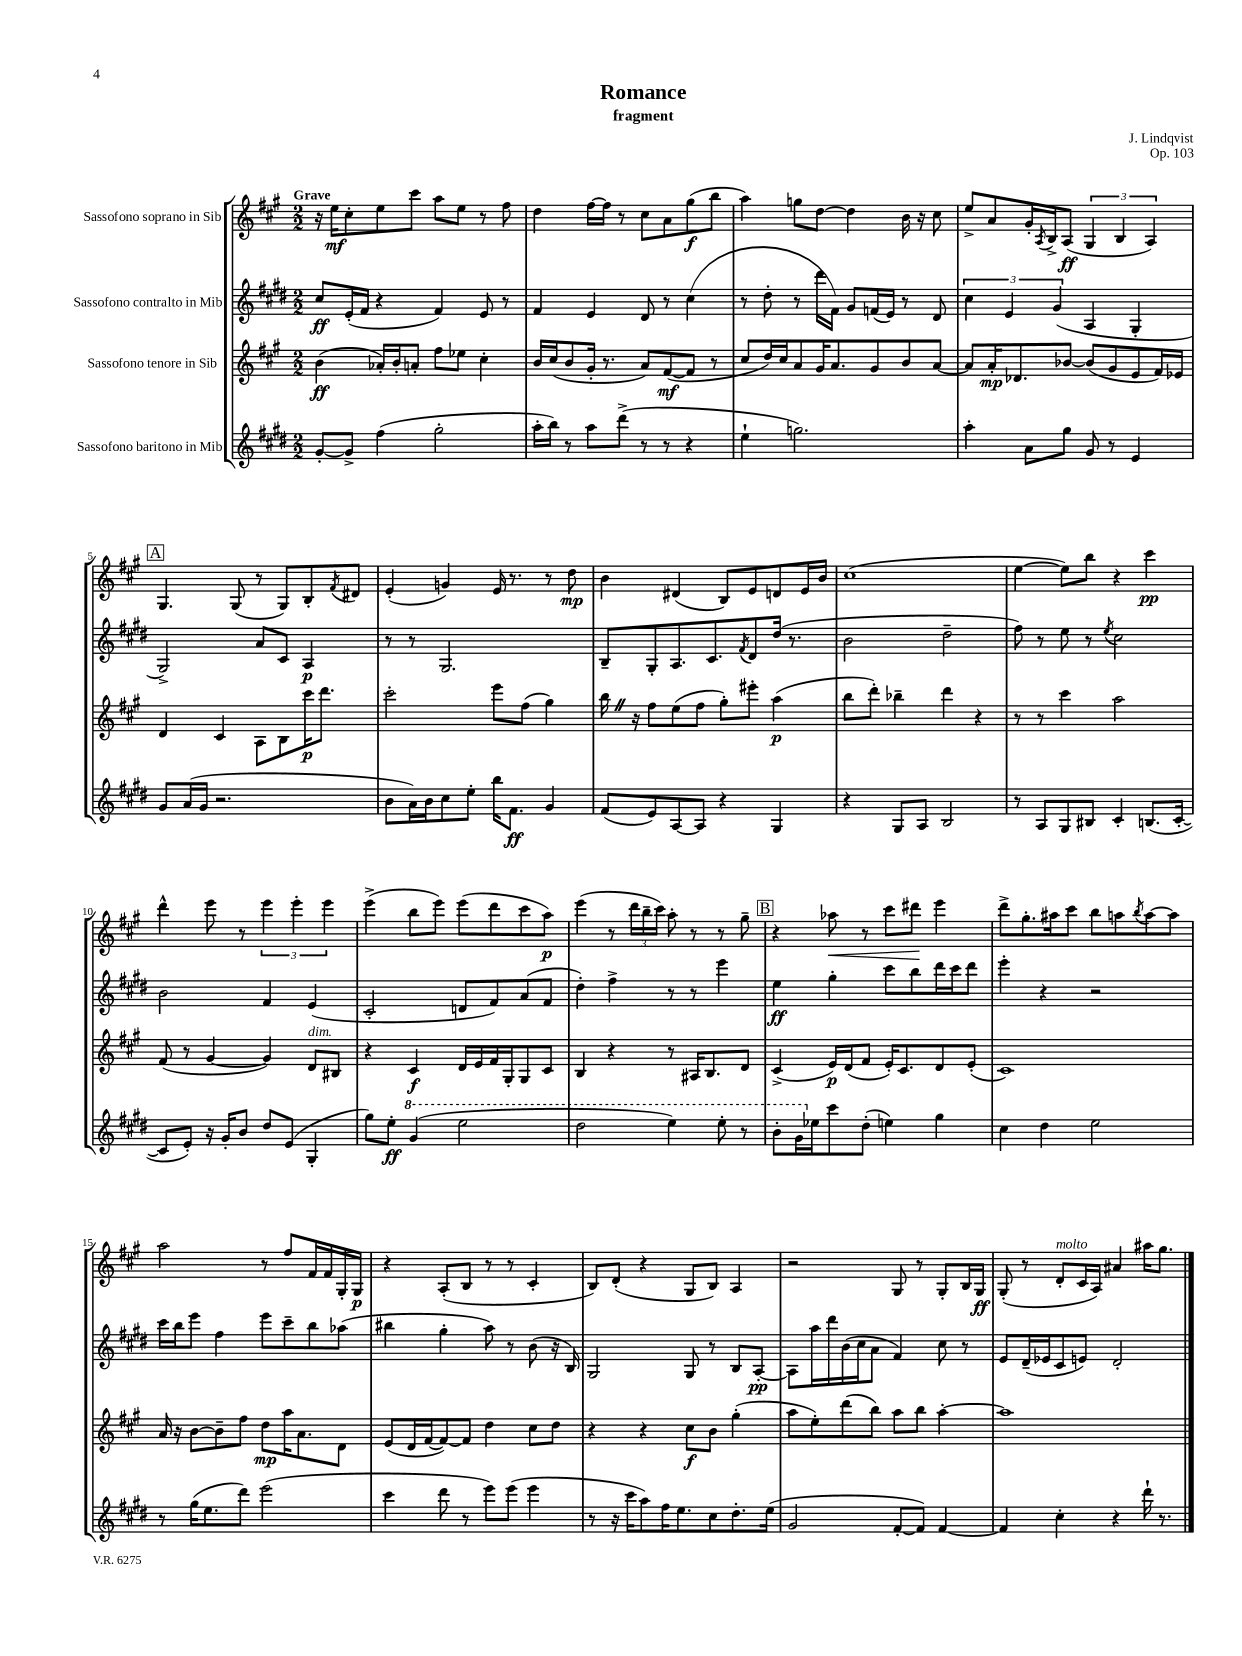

**kern	**kern	**kern	**kern
*staff4	*staff3	*staff2	*staff1
*clefG2	*clefG2	*clefG2	*clefG2
*k[f#c#g#d#]	*k[f#c#g#]	*k[f#c#g#d#]	*k[f#c#g#]
*M2/2	*M2/2	*M2/2	*M2/2
[8g#'	(4b	8cc#	16r
.	.	.	16ee
8g#^]	.	(16e'	8cc#'
.	.	16f#	.
(4ff#	16a-')	4r	8ee
.	16b'	.	.
.	8a'	.	8ccc#
2gg#'	8ff#	4f#)	8aa
.	8ee-	.	8ee
.	4cc#'	8e	8r
.	.	8r	8ff#
=	=	=	=
16aa'	16b	4f#	4dd
16bb)	(16cc#	.	.
8r	8b	.	.
8aa	16g#'	4e	[16ff#
.	8.r	.	16ff#]
(8ddd#^	.	.	8r
8r	8a)	8d#	8cc#
8r	([8f#	8r	8a
4r	8f#]	(4cc#	(8gg#
.	8r	.	8bb
=	=	=	=
4ee`	8cc#	8r	4aa)
.	16dd)	8dd#'	.
.	16cc#	.	.
2.gg)	8a	8r	8gg
.	16g#	16ddd#	[8dd
.	8.a	16f#)	.
.	.	8g#	4dd]
.	8g#	(16f	.
.	.	16e)	.
.	8b	8r	16b
.	.	.	16r
.	[8a	8d#	8cc#
=	=	=	=
4aa'	8a]	6cc#	8ee^
.	16a'	.	8a
.	.	6e	.
.	8.d-	.	.
8a	.	.	16g#'
.	.	.	8qA
.	.	.	16B^
.	.	(6g#	.
8gg#	[8b-	.	(8A
8g#	(8b-]	4A	6G#
8r	8g#	.	.
.	.	.	6B
4e	8e	4G#'	.
.	.	.	6A)
.	16f#)	.	.
.	16e-	.	.
=	=	=	=
8g#	4d	2G#^)	4.G#
(16a	.	.	.
16g#	.	.	.
2.r	4c#	.	.
.	.	.	(8G#
.	8A	8a	8r
.	8B	8c#	8G#)
.	16ccc#	4A	8B'
.	8.ddd	.	.
.	.	.	8qf#
.	.	.	8d#
=	=	=	=
8b	2ccc#'	8r	(4e'
16a)	.	8r	.
16b	.	.	.
8cc#	.	2.G#	4g)
8ee'	.	.	.
16bb	8eee	.	16e
8.f#	.	.	8.r
.	(8ff#	.	.
4g#	4gg#)	.	8r
.	.	.	8dd
=	=	=	=
(8f#	16bb	8B~	4b
.	16r	.	.
8e)	8ff#	8G#'	.
[8A	(8ee	8.A	(4d#
8A]	8ff#	.	.
.	.	8.c#	.
4r	8gg#')	.	8B)
.	.	8qf#	.
.	8eee#'	8d#	8e
4G#	(4aa	(16dd#	8d
.	.	8.r	.
.	.	.	16e
.	.	.	16b
=	=	=	=
4r	8bb	2b	(1cc#
.	8ddd')	.	.
8G#	4bb-~	.	.
8A	.	.	.
2B	4ddd	2dd#~	.
.	4r	.	.
=	=	=	=
8r	8r	8ff#)	[4ee
8A	8r	8r	.
8G#	4ccc#	8ee	8ee])
8B#	.	8r	8bb
.	.	8qee	.
4c#'	2aa	2cc#	4r
(8.B	.	.	4ccc#
[16c#'	.	.	.
=	=	=	=
8c#]	(8f#	2b	4ddd^^
8e')	8r	.	.
16r	[4g#	.	8eee
16g#'	.	.	.
8b	.	.	8r
8dd#	4g#])	4f#	6eee
(8e	.	.	.
.	.	.	6eee'
4G#'	8d	(4e	.
.	.	.	6eee
.	8B#	.	.
=	=	=	=
8gg#)	4r	2c#'	(4eee^
8ee'	.	.	.
(4gg#	4c#	.	8bb
.	.	.	8eee)
2eee	16d	8d	(8eee
.	16e	.	.
.	16f#	8f#)	8ddd
.	16G#'	.	.
.	8G#	(8a	8ccc#
.	8c#	8f#	8aa)
=	=	=	=
2ddd#	4B	4dd#')	(4eee
.	4r	4ff#^	8r
.	.	.	24ddd
.	.	.	24bb~
.	.	.	24ccc#)
4eee)	8r	8r	8aa'
.	16A#	8r	8r
.	8.B	.	.
8eee'	.	4eee	8r
8r	8d	.	8gg#~
=	=	=	=
8bb'	(4c#^	4ee	4r
16gg#	.	.	.
16ee-	.	.	.
8ccc#	16e)	4gg#'	8aa-
.	(16d	.	.
(8dd#'	8f#	.	8r
4ee)	16e')	8ccc#	8ccc#
.	8.c#	.	.
.	.	8bb	8ddd#
4gg#	8d	16ddd#	4eee
.	.	16ccc#	.
.	(8e'	8ddd#	.
=	=	=	=
4cc#	1c#)	4eee'	8ddd^
.	.	.	8.gg#'
4dd#	.	4r	.
.	.	.	16aa#
.	.	.	8ccc#
2ee	.	2r	8bb
.	.	.	8aa
.	.	.	8qbb
.	.	.	[8aa
.	.	.	8aa]
=	=	=	=
8r	16a	16ccc#	2aa
.	16r	16bb	.
(16gg#	[8b	8eee	.
8.ee	.	.	.
.	8b~]	4ff#	.
8ddd#)	8ff#	.	.
(2eee	8dd	8eee	8r
.	16aa	8ccc#~	8ff#
.	8.a	.	.
.	.	8bb	16f#
.	.	.	16f#
.	8d	(8aa-	16G#'
.	.	.	16G#
=	=	=	=
4ccc#	(8e	4bb#	4r
.	16d	.	.
.	[16f#	.	.
8ddd#	8f#_)	4gg#'	(8A'
8r	8f#]	.	8B
8eee)	4dd	8aa)	8r
(8eee	.	8r	8r
4eee	8cc#	(8b	4c#'
.	8dd	16r	.
.	.	16B)	.
=	=	=	=
8r	4r	2G#	8B)
16r	.	.	(8d'
16ccc#	.	.	.
8aa)	4r	.	4r
16ff#	.	.	.
8.ee	.	.	.
.	8cc#	8G#	8G#
8cc#	8b	8r	8B)
8.dd#'	(4gg#'	8B	4A
.	.	[8A'	.
(16ee	.	.	.
=	=	=	=
2g#	8aa	8A]	2r
.	8ee')	16aa	.
.	.	16ddd#	.
.	(8ddd	(16b	.
.	.	16cc#	.
.	8bb)	8a	.
[8f#'	8aa	4f#)	8G#
8f#])	8bb	.	8r
[4f#	[4aa'	8cc#	8G#'
.	.	8r	16B
.	.	.	16G#
=	=	=	=
4f#]	1aa]	8e	(8G#'
.	.	(16d#~	8r
.	.	16e-	.
4cc#'	.	8c#	8d'
.	.	8e)	16c#
.	.	.	16A)
4r	.	2d#'	4a#
16ddd#`	.	.	16aa#
8.r	.	.	8.gg#
==	==	==	==
*-	*-	*-	*-
